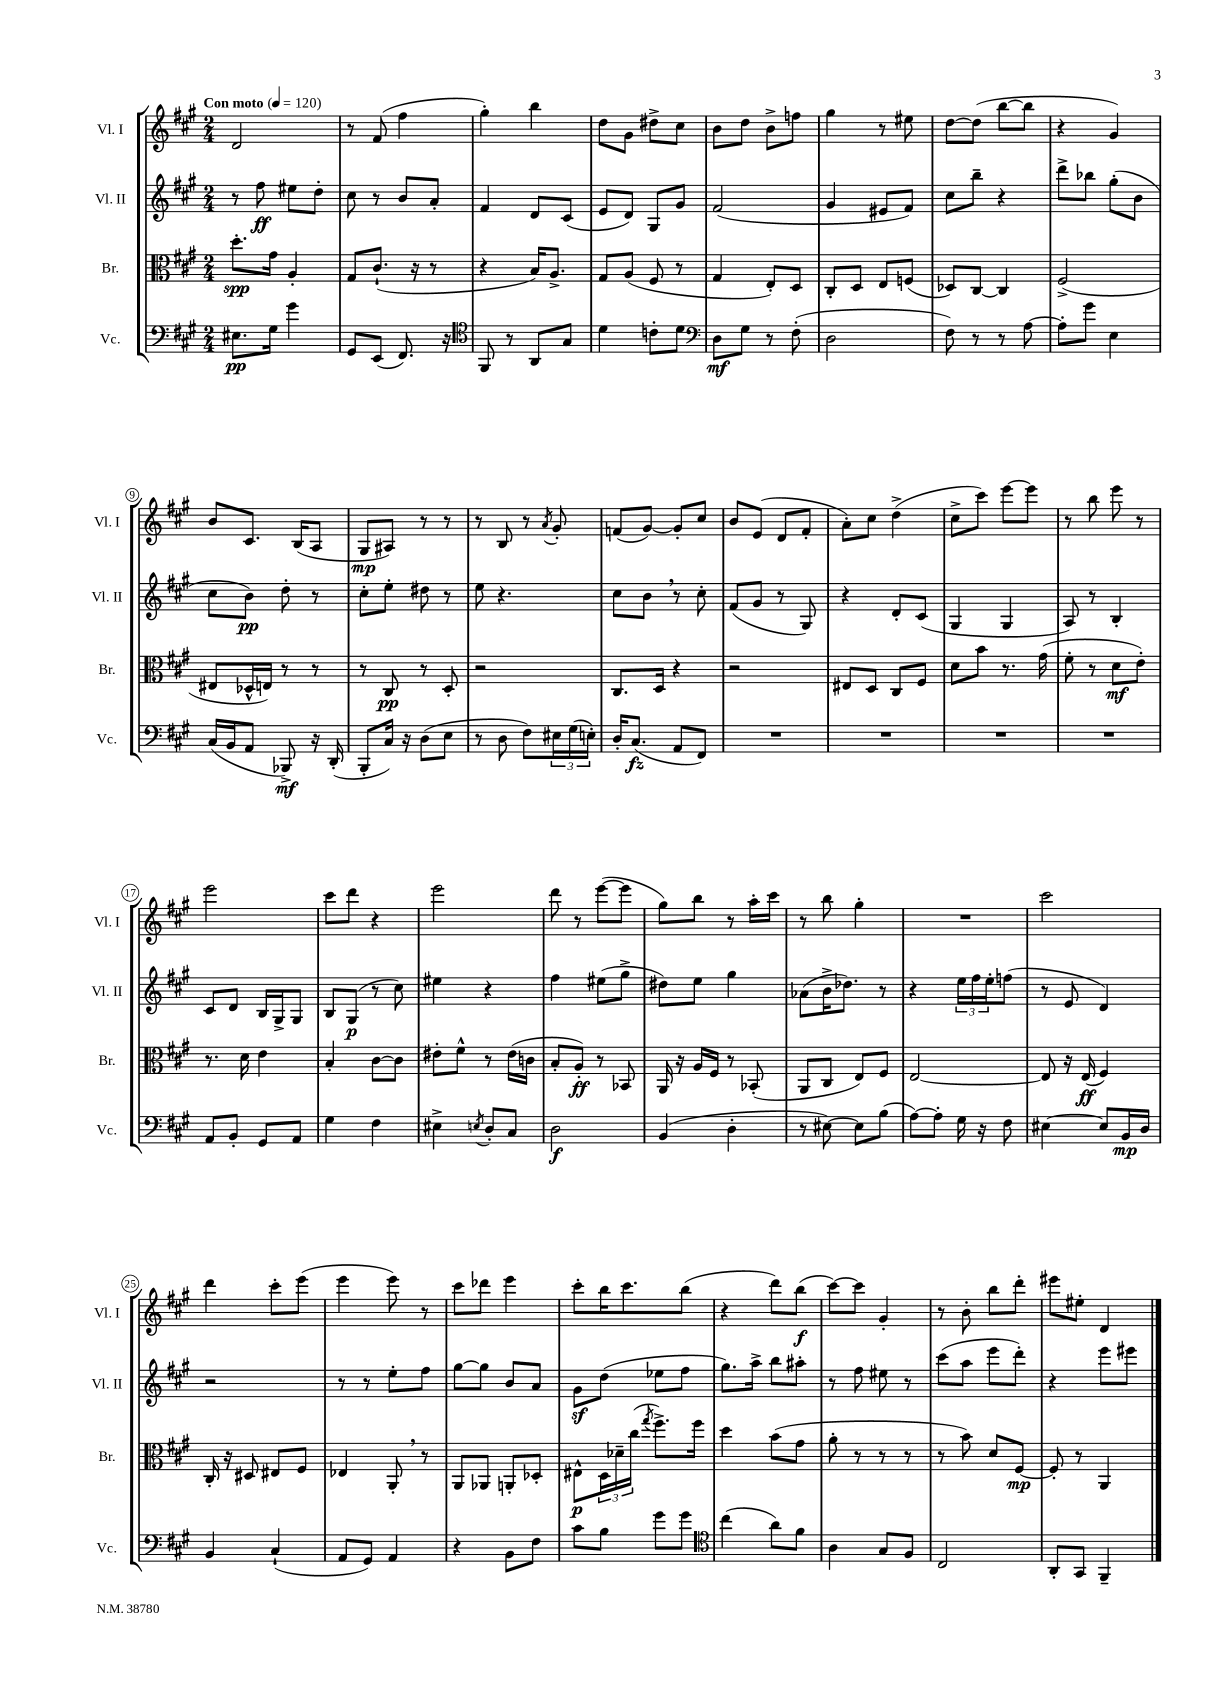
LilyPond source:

<<
\new StaffGroup <<
\new Staff = "s0" \with { instrumentName = "Vl. I" shortInstrumentName = "Vl. I" } {
    \clef treble \key a \major \numericTimeSignature \time 2/4 \tempo "Con moto" 4 = 120
    d'2 |
    r8 fis'8( fis''4 |
    gis''4-.) b''4 |
    d''8 gis'8 dis''8-> cis''8 |
    b'8 d''8 b'8-> f''8 |
    gis''4 r8 eis''8 |
    d''8~ d''8( b''8~ b''8 |
    r4 gis'4) |
    b'8 cis'8. b16( a8 |
    gis8\mp ais8) r8 r8 |
    r8 b8 r8 \acciaccatura { a'8 } gis'8-. |
    f'8( gis'8~) gis'8-. cis''8 |
    b'8 e'8( d'8 fis'8-. |
    a'8-.) cis''8 d''4->( |
    cis''8-> cis'''8) e'''8~ e'''8 |
    r8 b''8 e'''8 r8 |
    e'''2 |
    cis'''8 d'''8 r4 |
    e'''2 |
    d'''8 r8 e'''8~( e'''8 |
    gis''8) b''8 r8 a''16-. cis'''16 |
    r8 b''8 gis''4-. |
    R2 |
    cis'''2 |
    d'''4 cis'''8-. e'''8( |
    e'''4 e'''8) r8 |
    cis'''8 des'''8 e'''4 |
    cis'''8-. b''16 cis'''8. b''8( |
    r4 d'''8) b''8\f( |
    cis'''8~) cis'''8 gis'4-. |
    r8 b'8-. b''8 d'''8-. |
    eis'''8 eis''8-. d'4 \bar "|." |
}
\new Staff = "s1" \with { instrumentName = "Vl. II" shortInstrumentName = "Vl. II" } {
    \clef treble \key a \major \numericTimeSignature \time 2/4
    r8 fis''8\ff eis''8 d''8-. |
    cis''8 r8 b'8 a'8-. |
    fis'4 d'8 cis'8( |
    e'8 d'8) gis8 gis'8 |
    fis'2( |
    gis'4 eis'8 fis'8) |
    cis''8 b''8-- r4 |
    d'''8-> bes''8 gis''8-.( b'8 |
    cis''8 b'8\pp) d''8-. r8 |
    cis''8-. e''8-. dis''8 r8 |
    e''8 r4. |
    cis''8 b'8 \breathe r8 cis''8-. |
    fis'8( gis'8 r8 gis8) |
    r4 d'8-. cis'8( |
    gis4 gis4 |
    a8) r8 b4-. |
    cis'8 d'8 b16 gis16-> gis8 |
    b8 gis8\p( r8 cis''8) |
    eis''4 r4 |
    fis''4 eis''8( gis''8-> |
    dis''8) e''8 gis''4 |
    aes'8( b'16-> des''8.) r8 |
    r4 \tuplet 3/2 { e''16 fis''16 e''16-. } f''8( |
    r8 e'8 d'4) |
    r2 |
    r8 r8 e''8-. fis''8 |
    gis''8~ gis''8 b'8 a'8 |
    gis'8\sf d''8( ees''8 fis''8 |
    gis''8.) a''16-> b''8 ais''8-. |
    r8 fis''8 eis''8 r8 |
    cis'''8( a''8 e'''8 d'''8-.) |
    r4 e'''8 eis'''8 \bar "|." |
}
\new Staff = "s2" \with { instrumentName = "Br." shortInstrumentName = "Br." } {
    \clef alto \key a \major \numericTimeSignature \time 2/4
    d''8.-.\spp gis'16 a4-. |
    gis8 cis'8.-!( r16 r8 |
    r4 b16) a8.-> |
    gis8 a8( fis8 r8 |
    gis4 e8-.) d8 |
    cis8-. d8 e8 f8( |
    des8) cis8~ cis4 |
    fis2->( |
    eis8 des16-^ e16) r8 r8 |
    r8 cis8\pp r8 d8-. |
    r2 |
    cis8. d16 r4 |
    r2 |
    eis8 d8 cis8 fis8 |
    d'8 b'8 r8. gis'16( |
    fis'8-. r8 d'8\mf e'8-.) |
    r8. d'16 e'4 |
    b4-. cis'8~ cis'8 |
    eis'8-. fis'8-^ r8 eis'16( c'16 |
    b8-. a8-.\ff) r8 bes,8 |
    a,16 r16 a16 fis16 r8 bes,8-.( |
    a,8 cis8 e8) fis8 |
    e2~ |
    e8 r16 e16\ff( fis4) |
    cis16-. r16 dis8 eis8 fis8 |
    ees4 a,8-. \breathe r8 |
    a,8 aes,8 a,8-. des8-. |
    eis8-^\p \tuplet 3/2 { d16 des'16-- cis''16( } \acciaccatura { gis''8 } fis''8.->) fis''16 |
    d''4 b'8( gis'8 |
    a'8-. r8 r8 r8 |
    r8 b'8) d'8 fis8~\mp |
    fis8-. r8 a,4 \bar "|." |
}
\new Staff = "s3" \with { instrumentName = "Vc." shortInstrumentName = "Vc." } {
    \clef bass \key a \major \numericTimeSignature \time 2/4
    eis8.\pp gis16 gis'4 |
    gis,8 e,8( fis,8.) r16 |
    \clef tenor fis,8 r8 a,8 gis8 |
    d'4 c'8-. d'8 |
    \clef bass d8\mf gis8 r8 fis8-.( |
    d2 |
    fis8) r8 r8 a8~ |
    a8-. gis'8 e4 |
    cis16( b,16 a,8 bes,,8->\mf) r16 d,16-.( |
    b,,8-. cis16) r16 d8( e8 |
    r8 d8 fis8) \tuplet 3/2 { eis16 gis16( e16-.) } |
    d16-. cis8.\fz( a,8 fis,8) |
    R2 |
    R2 |
    R2 |
    R2 |
    a,8 b,8-. gis,8 a,8 |
    gis4 fis4 |
    eis4-> \acciaccatura { e8 } d8-. cis8 |
    d2\f |
    b,4( d4-. |
    r8 eis8~) eis8 b8( |
    a8~) a8-. gis16 r16 fis8 |
    eis4~ eis8 b,16\mp d16 |
    b,4 cis4-!( |
    a,8 gis,8) a,4 |
    r4 b,8 fis8 |
    cis'8 b8 gis'8 gis'8 |
    \clef tenor cis''4( a'8) fis'8 |
    a4 gis8 fis8 |
    cis2 |
    a,8-. gis,8 fis,4-- \bar "|." |
}
>>
>>
\layout { \context { \Score \override BarNumber.stencil = #(make-stencil-circler 0.1 0.3 ly:text-interface::print) } }
